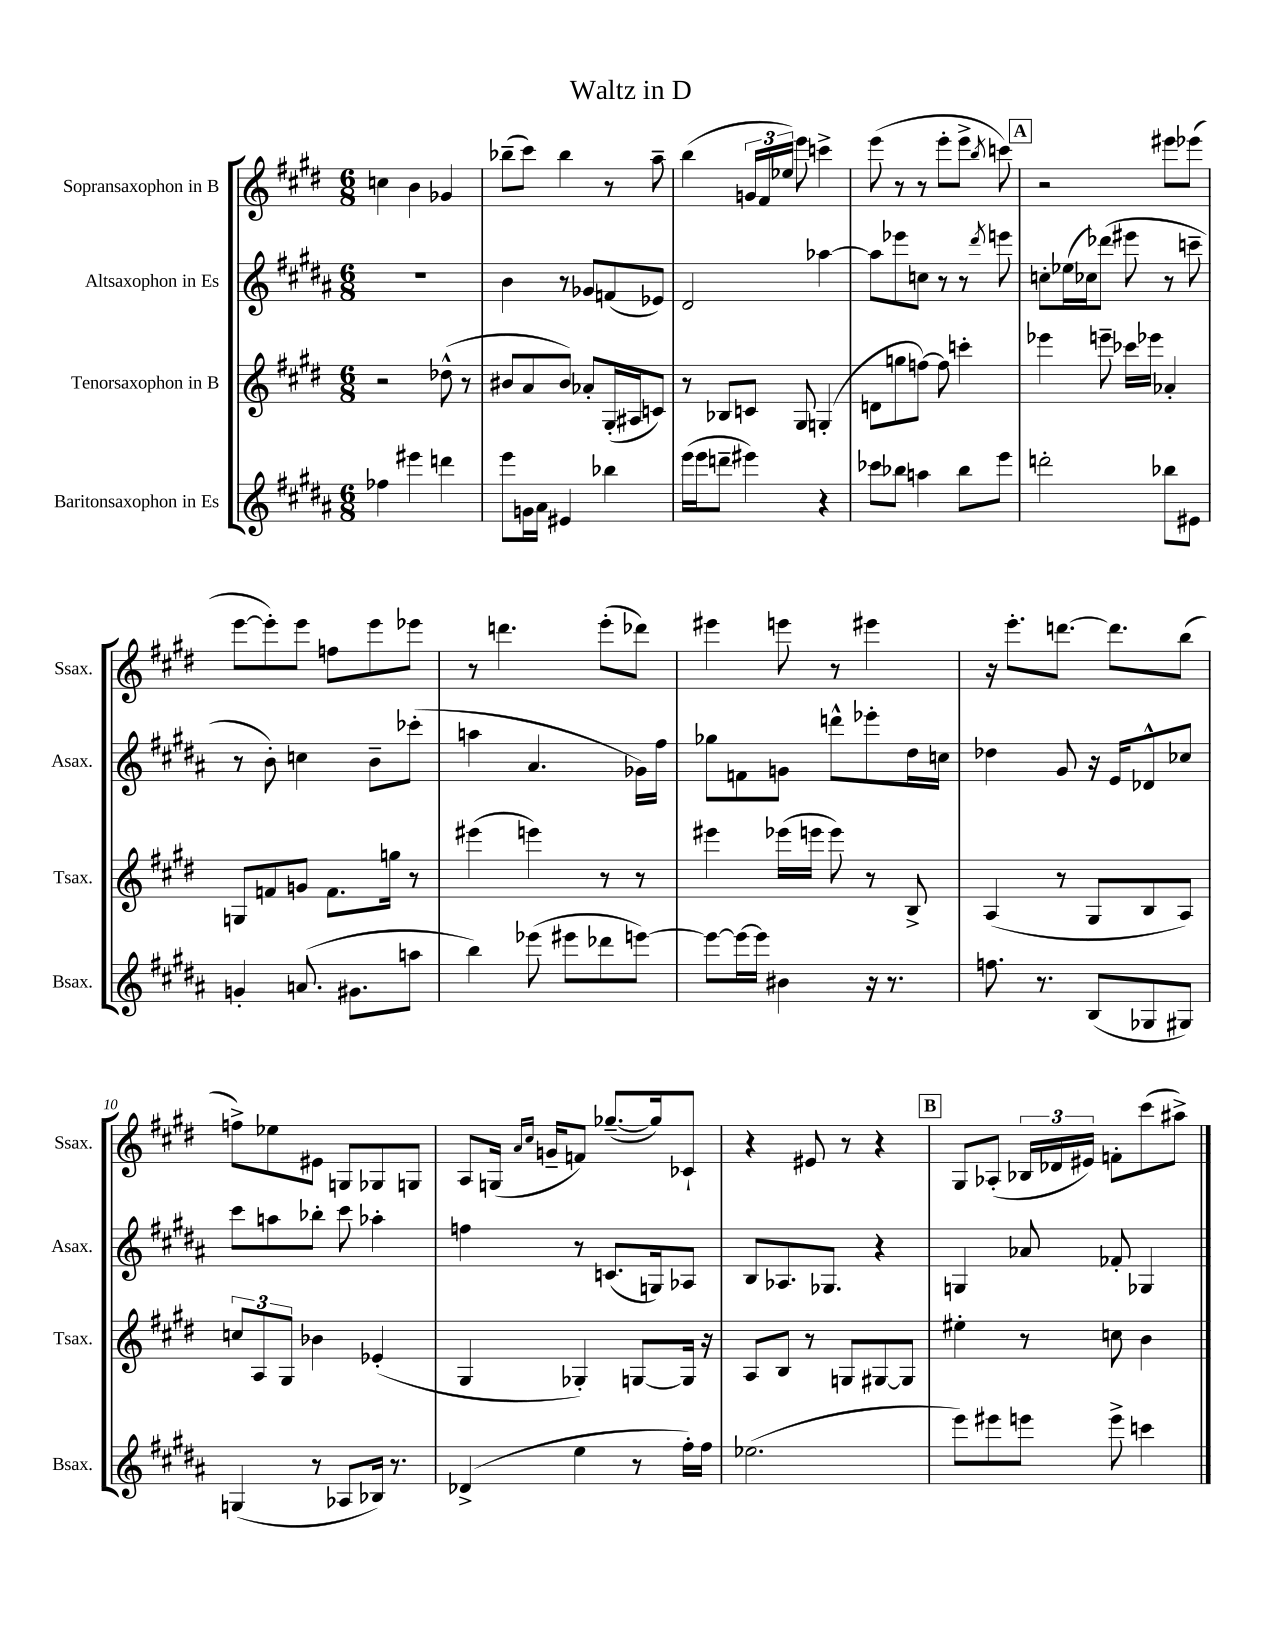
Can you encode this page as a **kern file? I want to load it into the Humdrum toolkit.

**kern	**kern	**kern	**kern
*staff4	*staff3	*staff2	*staff1
*clefG2	*clefG2	*clefG2	*clefG2
*k[f#c#g#d#a#]	*k[f#c#g#d#]	*k[f#c#g#d#a#]	*k[f#c#g#d#]
*M6/8	*M6/8	*M6/8	*M6/8
4ff-	2r	2.r	4cc
4eee#	.	.	4b
4ddd	(8dd-^^	.	4g-
.	8r	.	.
=	=	=	=
8eee	8b#	4b	(8bb-~
16g	8a	.	8ccc#)
16a#	.	.	.
4e#	8b#)	8r	4bb-
.	8a-'	8g-	.
4bb-	(16G#'	(8f	8r
.	16A#	.	.
.	8c)	8e-)	8aa~
=	=	=	=
(16eee	8r	2d#	(4bb
16eee	.	.	.
8ddd~	8B-	.	.
4eee#)	8c	.	24g
.	.	.	24f#
.	.	.	24ee-)
.	8G#	.	8eee
4r	(4G'	[4aa-	4ccc^
=	=	=	=
8ccc-	8d	8aa-]	(8eee
8bb-	8gg	8eee-	8r
4aa	[8ff)	8cc	8r
.	8ff]	8r	8eee'
8bb-	4ccc'	8r	8eee^
.	.	8qddd#	8qbb
8eee	.	8eee	8ccc)
=	=	=	=
2ddd'	4eee-	8cc'	2r
.	.	(16ee-	.
.	.	16cc-)	.
.	8eee~	(8ddd-	.
.	16ccc-	8eee#	.
.	16eee-	.	.
8bb-	4a-'	8r	8eee#
8e#	.	8ccc~	(8eee-
=	=	=	=
4g'	8G	8r	[8eee
.	8f	8b')	8eee'])
(8.a	8g	4cc	8eee
.	8.f	.	8ff
8.g#	.	.	.
.	.	8b~	8eee
.	16gg	.	.
8aa	8r	(8ccc-'	8eee-
=	=	=	=
4bb)	(4eee#	4aa	8r
.	.	.	4.ddd
(8eee-	4eee)	4.a#	.
8eee#	.	.	.
8ddd-	8r	.	(8eee'
[8eee)	8r	16g-)	8ddd-)
.	.	16ff#	.
=	=	=	=
8eee_	4eee#	8gg-	4eee#
16eee_	.	8f	.
16eee]	.	.	.
4b#	(16eee-	8g	8eee
.	16eee	.	.
.	8eee)	8ddd^^	8r
16r	8r	8eee-'	4eee#
8.r	.	.	.
.	8B^	16dd#	.
.	.	16cc	.
=	=	=	=
8.ff	(4A	4dd-	16r
.	.	.	8.eee'
8.r	.	.	.
.	8r	8g#	[8.ddd
(8B	8G#	16r	.
.	.	16e	8.ddd]
8G-	8B	8d-^^	.
8G#)	8A)	8cc-	(8bb
=	=	=	=
(4G	12cc	8ccc#	8ff^)
.	12A	.	.
.	.	8aa	8ee-
.	12G#	.	.
8r	4b-	8bb-'	8e#
8A-	.	8ccc#	8G
16B-)	(4e-'	4aa-'	8G-
8.r	.	.	.
.	.	.	8G
=	=	=	=
(4d-^	4G#	4ff	8A
.	.	.	(16G
.	.	.	16qqa
.	.	.	16qqcc#
.	.	.	16g~
4ee	4G-')	8r	8f)
.	.	(8.c	([8.gg-~
8r	[8G	.	.
.	.	16G)	16gg-])
16ff#')	16G]	8A-	8c-`
16ff#	16r	.	.
=	=	=	=
(2.ee-	8A	8B	4r
.	8B	8.A-	.
.	8r	.	8e#
.	.	8.G-	.
.	8G	.	8r
.	[8G#	4r	4r
.	8G#]	.	.
=	=	=	=
8eee)	4ee#'	4G	8G#
8eee#	.	.	(8A-'
8eee	8r	8a-	24B-
.	.	.	24d-
.	.	.	24e#)
8eee^	8cc	8f-'	8f'
4ccc	4b	4G-	(8ccc#
.	.	.	8aa#^)
==	==	==	==
*-	*-	*-	*-
